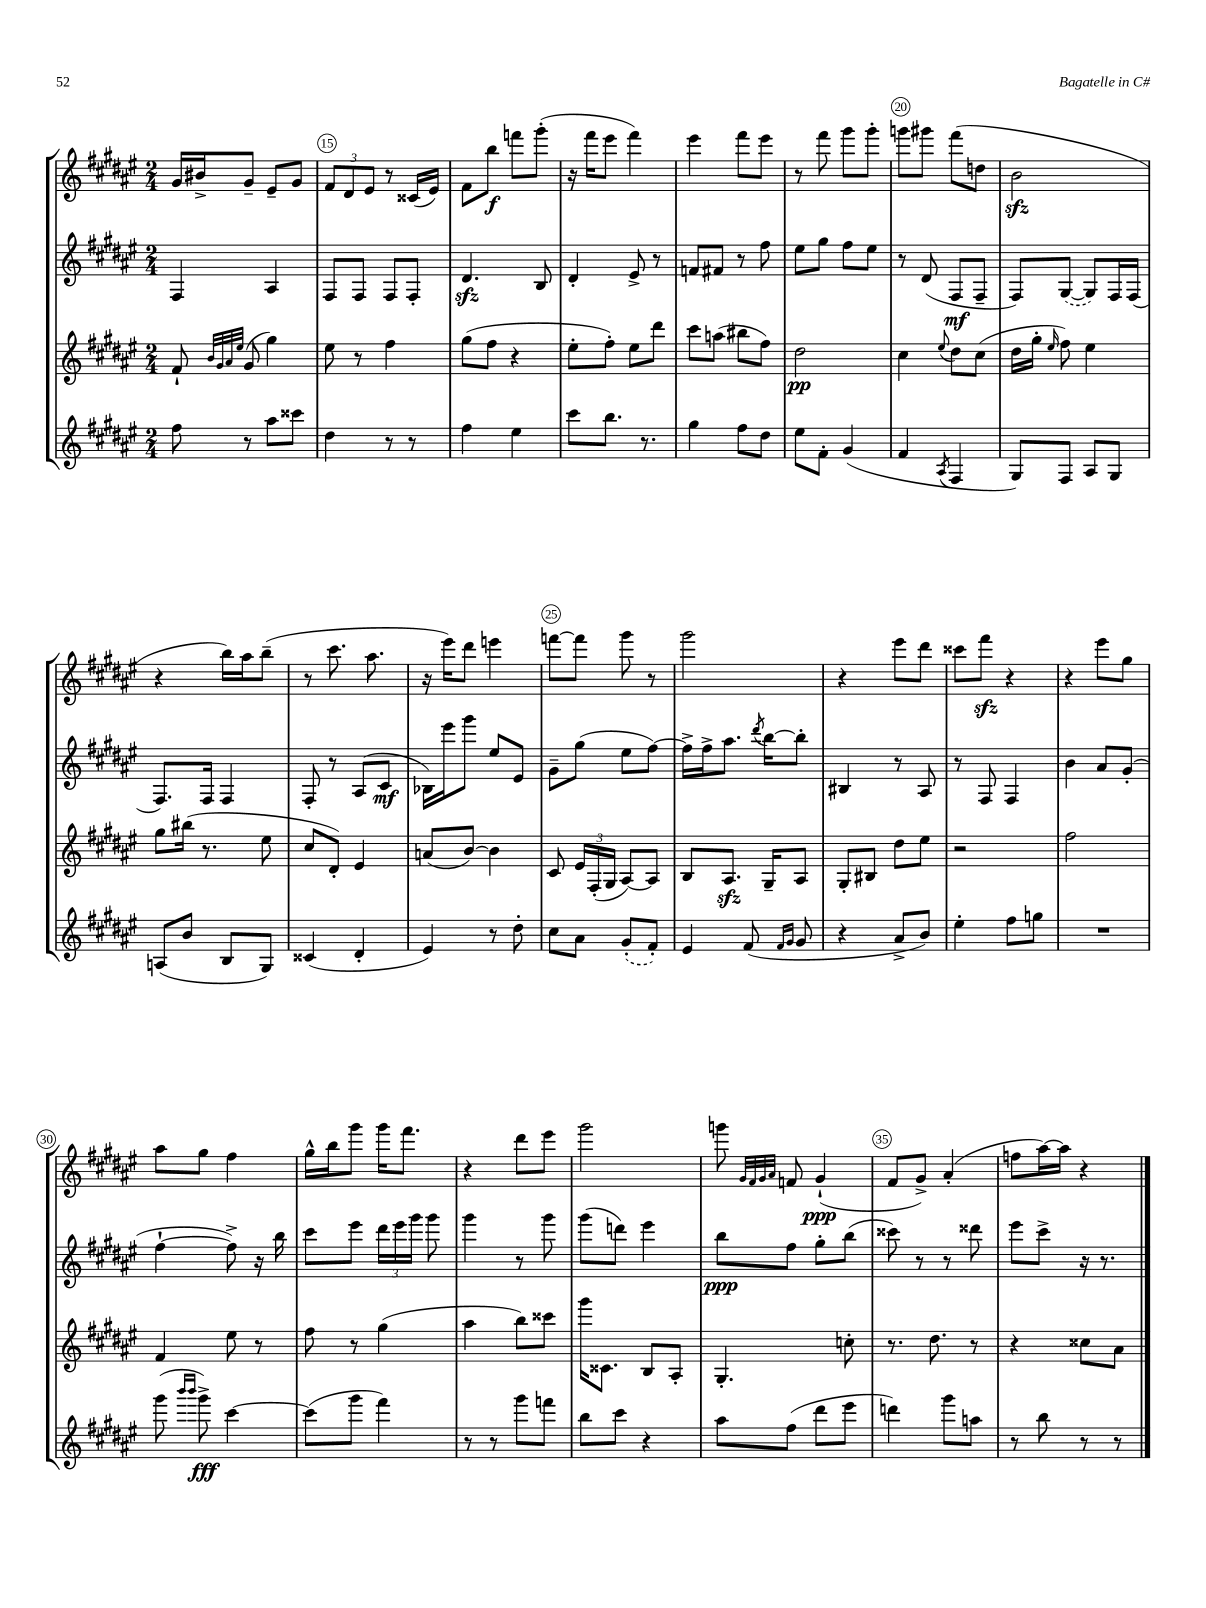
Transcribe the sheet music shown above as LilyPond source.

<<
\new StaffGroup <<
\new Staff = "s0" {
    \clef treble \key fis \major \numericTimeSignature \time 2/4
    \autoBeamOff gis'16[ bis'16-> gis'8]-- eis'8[-- gis'8] |
    \tuplet 3/2 { fis'8[ dis'8 eis'8] } r8 cisis'16[( eis'16]) |
    fis'8[ b''8]\f f'''8[ gis'''8]-.( |
    r16 fis'''16[ eis'''8] fis'''4) |
    eis'''4 fis'''8[ eis'''8] |
    r8 fis'''8 gis'''8[ gis'''8]-. |
    g'''8[ gis'''8] fis'''8[( d''8] |
    b'2\sfz |
    r4 b''16[) ais''16 b''8]--( |
    r8 cis'''8. ais''8. |
    r16 eis'''16[) dis'''8] e'''4 |
    f'''8[~ f'''8] gis'''8 r8 |
    gis'''2 |
    r4 eis'''8[ dis'''8] |
    cisis'''8[ fis'''8]\sfz r4 |
    r4 eis'''8[ gis''8] |
    ais''8[ gis''8] fis''4 |
    gis''16[-^ b''16 gis'''8] gis'''16[ fis'''8.] |
    r4 dis'''8[ eis'''8] |
    gis'''2 |
    g'''8 \grace { gis'32[ fis'32 gis'32 ais'32] } f'8 gis'4-!\ppp( |
    fis'8[ gis'8]->) ais'4-.( |
    f''8[ ais''16~) ais''16] r4 \bar "|." |
}
\new Staff = "s1" {
    \clef treble \key fis \major \numericTimeSignature \time 2/4
    \autoBeamOff fis4 ais4 |
    fis8[ fis8] fis8[ fis8]-. |
    dis'4.\sfz b8 |
    dis'4-. eis'8-> r8 |
    f'8[ fis'8] r8 fis''8 |
    eis''8[ gis''8] fis''8[ eis''8] |
    r8 dis'8( fis8[\mf fis8]-- |
    fis8[) \once \slurDashed gis8]~( gis8[) fis16 fis16]( |
    fis8.[) fis16] fis4 |
    fis8-. r8 ais8[( cis'8]\mf |
    bes16[) eis'''16 gis'''8] eis''8[ eis'8] |
    gis'8[-- gis''8]( eis''8[ fis''8]~) |
    fis''16[-> fis''16-> ais''8.] \acciaccatura { dis'''8 } b''16[~ b''8]-. |
    bis4 r8 ais8 |
    r8 fis8 fis4 |
    b'4 ais'8[ gis'8]-.( |
    fis''4~-! fis''8->) r16 b''16 |
    cis'''8[ eis'''8] \tuplet 3/2 { dis'''16[ eis'''16 gis'''16] } gis'''8 |
    gis'''4 r8 gis'''8 |
    gis'''8[( d'''8]) eis'''4 |
    b''8[\ppp fis''8] gis''8[-. b''8]( |
    cisis'''8) r8 r8 disis'''8 |
    eis'''8[ cis'''8]-> r16 r8. \bar "|." |
}
\new Staff = "s2" {
    \clef treble \key fis \major \numericTimeSignature \time 2/4
    \autoBeamOff fis'8-! \grace { b'32[ gis'32 ais'32 eis''32] } gis'8( gis''4) |
    eis''8 r8 fis''4 |
    gis''8[( fis''8] r4 |
    eis''8[-. fis''8]-.) eis''8[ dis'''8] |
    cis'''8[ a''8]( bis''8[ fis''8]) |
    dis''2\pp |
    cis''4 \appoggiatura { eis''8 } dis''8[ cis''8]( |
    dis''16[ gis''16]-. \grace { eis''16 } fis''8) eis''4 |
    gis''8[ bis''16]( r8. eis''8 |
    cis''8[ dis'8]-.) eis'4 |
    a'8[( b'8]~) b'4 |
    cis'8 \tuplet 3/2 { eis'16[ fis16-.( gis16] } ais8[~) ais8] |
    b8[ ais8.]\sfz gis16[-- ais8] |
    gis8[-. bis8] dis''8[ eis''8] |
    r2 |
    fis''2 |
    fis'4 eis''8 r8 |
    fis''8 r8 gis''4( |
    ais''4 b''8[) cisis'''8] |
    gis'''16[ cisis'8.] b8[ ais8]-. |
    gis4.-. c''8-. |
    r8. dis''8. r8 |
    r4 cisis''8[ ais'8] \bar "|." |
}
\new Staff = "s3" {
    \clef treble \key fis \major \numericTimeSignature \time 2/4
    \autoBeamOff fis''8 r8 ais''8[ cisis'''8] |
    dis''4 r8 r8 |
    fis''4 eis''4 |
    cis'''8[ b''8.] r8. |
    gis''4 fis''8[ dis''8] |
    eis''8[ fis'8]-. gis'4( |
    fis'4 \acciaccatura { ais8 } fis4 |
    gis8[) fis8] ais8[ gis8] |
    a8[( b'8] b8[ gis8]) |
    cisis'4( dis'4-. |
    eis'4) r8 dis''8-. |
    cis''8[ ais'8] \once \slurDashed gis'8[-.( fis'8]-.) |
    eis'4 fis'8( \grace { fis'16[ gis'16] } gis'8 |
    r4 ais'8[-> b'8]) |
    eis''4-. fis''8[ g''8] |
    R2 |
    gis'''8( \grace { b'''16[ b'''16] } gis'''8->\fff) cis'''4~ |
    cis'''8[( gis'''8] fis'''4) |
    r8 r8 gis'''8[ f'''8] |
    b''8[ cis'''8] r4 |
    ais''8[ fis''8]( dis'''8[ eis'''8] |
    d'''4) gis'''8[ a''8] |
    r8 b''8 r8 r8 \bar "|." |
}
>>
>>
\layout { \context { \Score currentBarNumber = #14 \override BarNumber.break-visibility = ##(#f #t #t) barNumberVisibility = #(every-nth-bar-number-visible 5) \override BarNumber.stencil = #(make-stencil-circler 0.1 0.3 ly:text-interface::print) } }
